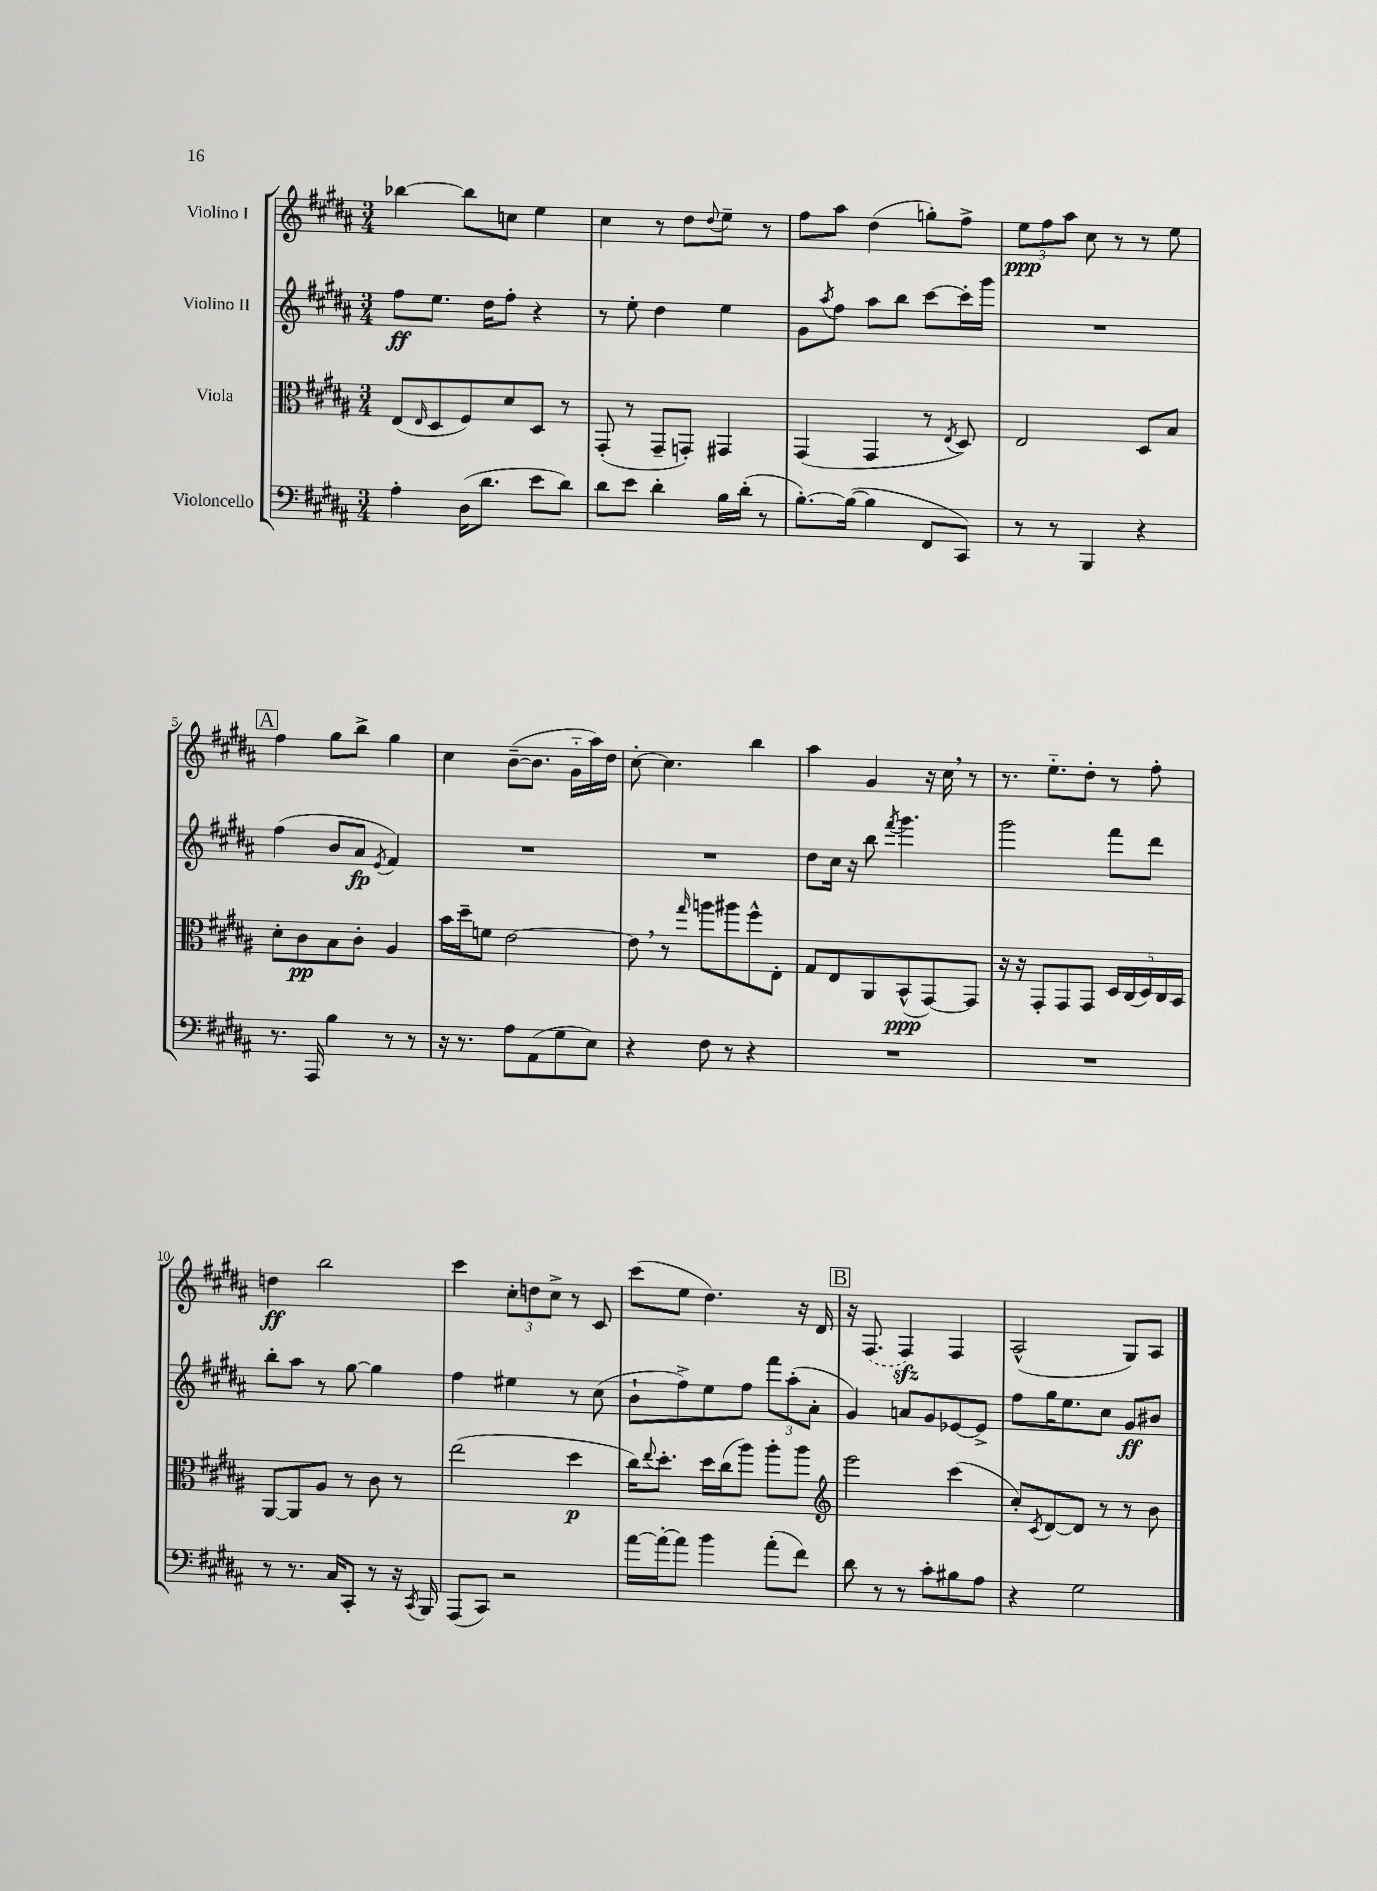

**kern	**kern	**dynam	**kern	**dynam	**kern	**dynam
*part4	*part3	*part3	*part2	*part2	*part1	*part1
*staff4	*staff3	*staff3	*staff2	*staff2	*staff1	*staff1
*I"Violoncello	*I"Viola	*	*I"Violino II	*	*I"Violino I	*
*clefF4	*clefC3	*	*clefG2	*	*clefG2	*
*k[f#c#g#d#a#]	*k[f#c#g#d#a#]	*	*k[f#c#g#d#a#]	*	*k[f#c#g#d#a#]	*
*M3/4	*M3/4	*	*M3/4	*	*M3/4	*
=1	=1	=1	=1	=1	=1	=1
4A#'\	(8E/L	.	8ff#\L	ff	[4bb-X\	.
.	16qqE/	.	.	.	.	.
.	8D#/	.	8.ee\J	.	.	.
(16D#\KL	8F#/)	.	.	.	8bb-\L]	.
8.d#\J	.	.	16dd#\KL	.	.	.
.	8d#/	.	8ff#'\J	.	8ccn\J	.
8e\L	8D#/J	.	4r	.	4ee\	.
8d#\J)	8r	.	.	.	.	.
=2	=2	=2	=2	=2	=2	=2
8d#\L	(8GG#'/	.	8r	.	4cc#\	.
8e\J	8r	.	8ee'\	.	.	.
4d#'\	8GG#~/L	.	4dd#\	.	8r	.
.	8GGn'/J)	.	.	.	8dd#\L	.
.	.	.	.	.	8qqdd#/	.
16B\LL	4GG#X/	.	4ee\	.	8ee~\J	.
(16d#'\JJ	.	.	.	.	.	.
8r	.	.	.	.	8r	.
=3	=3	=3	=3	=3	=3	=3
[8.B'\L)	(4GG#/	.	8g#\L	.	8ff#\L	.
.	.	.	8qaa#/	.	.	.
.	.	.	8ff#\J	.	8aa#\J	.
(16B\Jk_	.	.	.	.	.	.
4B\]	4GG#/	.	8aa#\L	.	(4dd#\	.
.	.	.	8bb\J	.	.	.
8FF#/L	8r	.	[8ccc#\L	.	8ggn'\L)	.
.	8qE/	.	.	.	.	.
8CC#/J)	8D#/)	.	16ccc#'\L]	.	8ff#^\J	.
.	.	.	16ggg#\JJ	.	.	.
=4	=4	=4	=4	=4	=4	=4
8r	2E/	.	2.r	.	12ee\L	ppp
.	.	.	.	.	12ff#\	.
8r	.	.	.	.	.	.
.	.	.	.	.	12aa#\J	.
4BBB/	.	.	.	.	8cc#\	.
.	.	.	.	.	8r	.
4r	8D#/L	.	.	.	8r	.
.	8B/J	.	.	.	8ee\	.
!!LO:LB:g=z
!!LO:REH:place=s1:t=A
=5	=5	=5	=5	=5	=5	=5
8.r	8d#'\L	.	(4ff#\	.	4ff#\	.
.	8c#\	pp	.	.	.	.
16AAA#/	.	.	.	.	.	.
4B\	8B\	.	8b/L	.	8gg#\L	.
.	8c#'\J	.	8a#/J	fp	8bb^\J	.
.	.	.	8qe/	.	.	.
8r	4A#/	.	4f#/)	.	4gg#\	.
8r	.	.	.	.	.	.
=6	=6	=6	=6	=6	=6	=6
16r	16b\LL	.	2.r	.	4cc#\	.
8.r	16dd#~\J	.	.	.	.	.
.	8fn\J	.	.	.	.	.
8A#\L	[2e\	.	.	.	([8b~\L	.
(8AA#\	.	.	.	.	8.b\J]	.
8G#\	.	.	.	.	.	.
.	.	.	.	.	16g#\LL	.
8E\J)	.	.	.	.	16aa#\)	.
.	.	.	.	.	16dd#\JJ	.
=7	=7	=7	=7	=7	=7	=7
4r	8e,\]	.	2.r	.	[8cc#'\	.
.	8r	.	.	.	4.cc#\]	.
.	16qqgg#/	.	.	.	.	.
8F#\	8aan\L	.	.	.	.	.
8r	8aa#X\	.	.	.	.	.
4r	8ff#^^\	.	.	.	4bb\	.
.	8E'\J	.	.	.	.	.
=8	=8	=8	=8	=8	=8	=8
2.r	8G#/L	.	8dd#\L	.	4aa#\	.
.	8E/	.	16cc#\Jk	.	.	.
.	.	.	16r	.	.	.
.	8AA#/	.	8bb\	.	4g#/	.
.	.	.	8qfff#/	.	.	.
.	(8BB^^/	ppp	4.ggg#\	.	.	.
.	[8GG#/)	.	.	.	16r	.
.	.	.	.	.	16cc#,\	.
.	8GG#/J]	.	.	.	8r	.
=9	=9	=9	=9	=9	=9	=9
2.r	16r	.	2ggg#\	.	8.r	.
.	16r	.	.	.	.	.
.	8GG#'/L	.	.	.	.	.
.	.	.	.	.	8.ee\L	.
.	8GG#/	.	.	.	.	.
.	8GG#/J	.	.	.	8dd#'\J	.
.	20D#/LL	.	8fff#\L	.	8r	.
.	(20C#/	.	.	.	.	.
.	20D#/)	.	.	.	.	.
.	.	.	8ddd#\J	.	8ff#'\	.
.	20C#/	.	.	.	.	.
.	20BB/JJ	.	.	.	.	.
!!LO:LB:g=z
=10	=10	=10	=10	=10	=10	=10
8r	[8AA#/L	.	8bb'\L	.	4ddn\	ff
8.r	8AA#/]	.	8aa#\J	.	.	.
.	8A#/J	.	8r	.	2bb\	.
16C#/KL	.	.	.	.	.	.
8CC#'/J	8r	.	[8gg#\	.	.	.
8r	8c#\	.	4gg#\]	.	.	.
16r	8r	.	.	.	.	.
8qCC#/	.	.	.	.	.	.
16BBB/	.	.	.	.	.	.
=11	=11	=11	=11	=11	=11	=11
(8AAA#/L	(2ee\	.	4ff#\	.	4ccc#\	.
8CC#/J)	.	.	.	.	.	.
2r	.	.	4ee#X\	.	12cc#'\L	.
.	.	.	.	.	12ddn\	.
.	.	.	.	.	12cc#^\J	.
.	4dd#\	p	8r	.	8r	.
.	.	.	(8cc#\	.	8c#/	.
=12	=12	=12	=12	=12	=12	=12
[16a#\LL	16cc#\KL)	.	8b`\L	.	(8ccc#\L	.
.	8qqee/	.	.	.	.	.
16a#'\J_	8.dd#'\J	.	.	.	.	.
8a#\J]	.	.	8ff#^\)	.	8ee\J	.
4b\	16dd#\LL	.	8ee\	.	4.dd#\)	.
.	(16cc#\J	.	.	.	.	.
.	8aa#\J)	.	8ff#\J	.	.	.
(8a#'\L	8aa#'\L	.	12fff#\L	.	.	.
.	.	.	(12aa#'\	.	.	.
8f#\J)	8aa#\J	.	.	.	16r	.
.	.	.	12a#'\J	.	.	.
.	.	.	.	.	16d#/	.
!!LO:REH:place=s1:t=B
=13	=13	=13	=13	=13	=13	=13
*	*clefG2	*	*	*	*	*
8d#\	2eee\	.	4g#/)	.	16r	.
.	.	.	.	.	(8.F#/	.
8r	.	.	.	.	.	.
8r	.	.	8an/L	.	4F#zz/)	.
8c#'\L	.	.	8g#/	.	.	.
8B#X\	(4ccc#\	.	[8e-X/	.	4F#/	.
8A#\J	.	.	8e-^/J]	.	.	.
=14	=14	=14	=14	=14	=14	=14
4r	8cc#'/L)	.	8ff#\L	.	(2A#^^/	.
.	8qc#/	.	.	.	.	.
.	[8d#/	.	16gg#\K	.	.	.
.	.	.	8.ee\	.	.	.
2G#\	8d#/J]	.	.	.	.	.
.	8r	.	8cc#\J	.	.	.
.	8r	.	8g#/L	ff	8G#/L)	.
.	8b\	.	8b#X/J	.	8A#/J	.
==	==	==	==	==	==	==
*-	*-	*-	*-	*-	*-	*-
